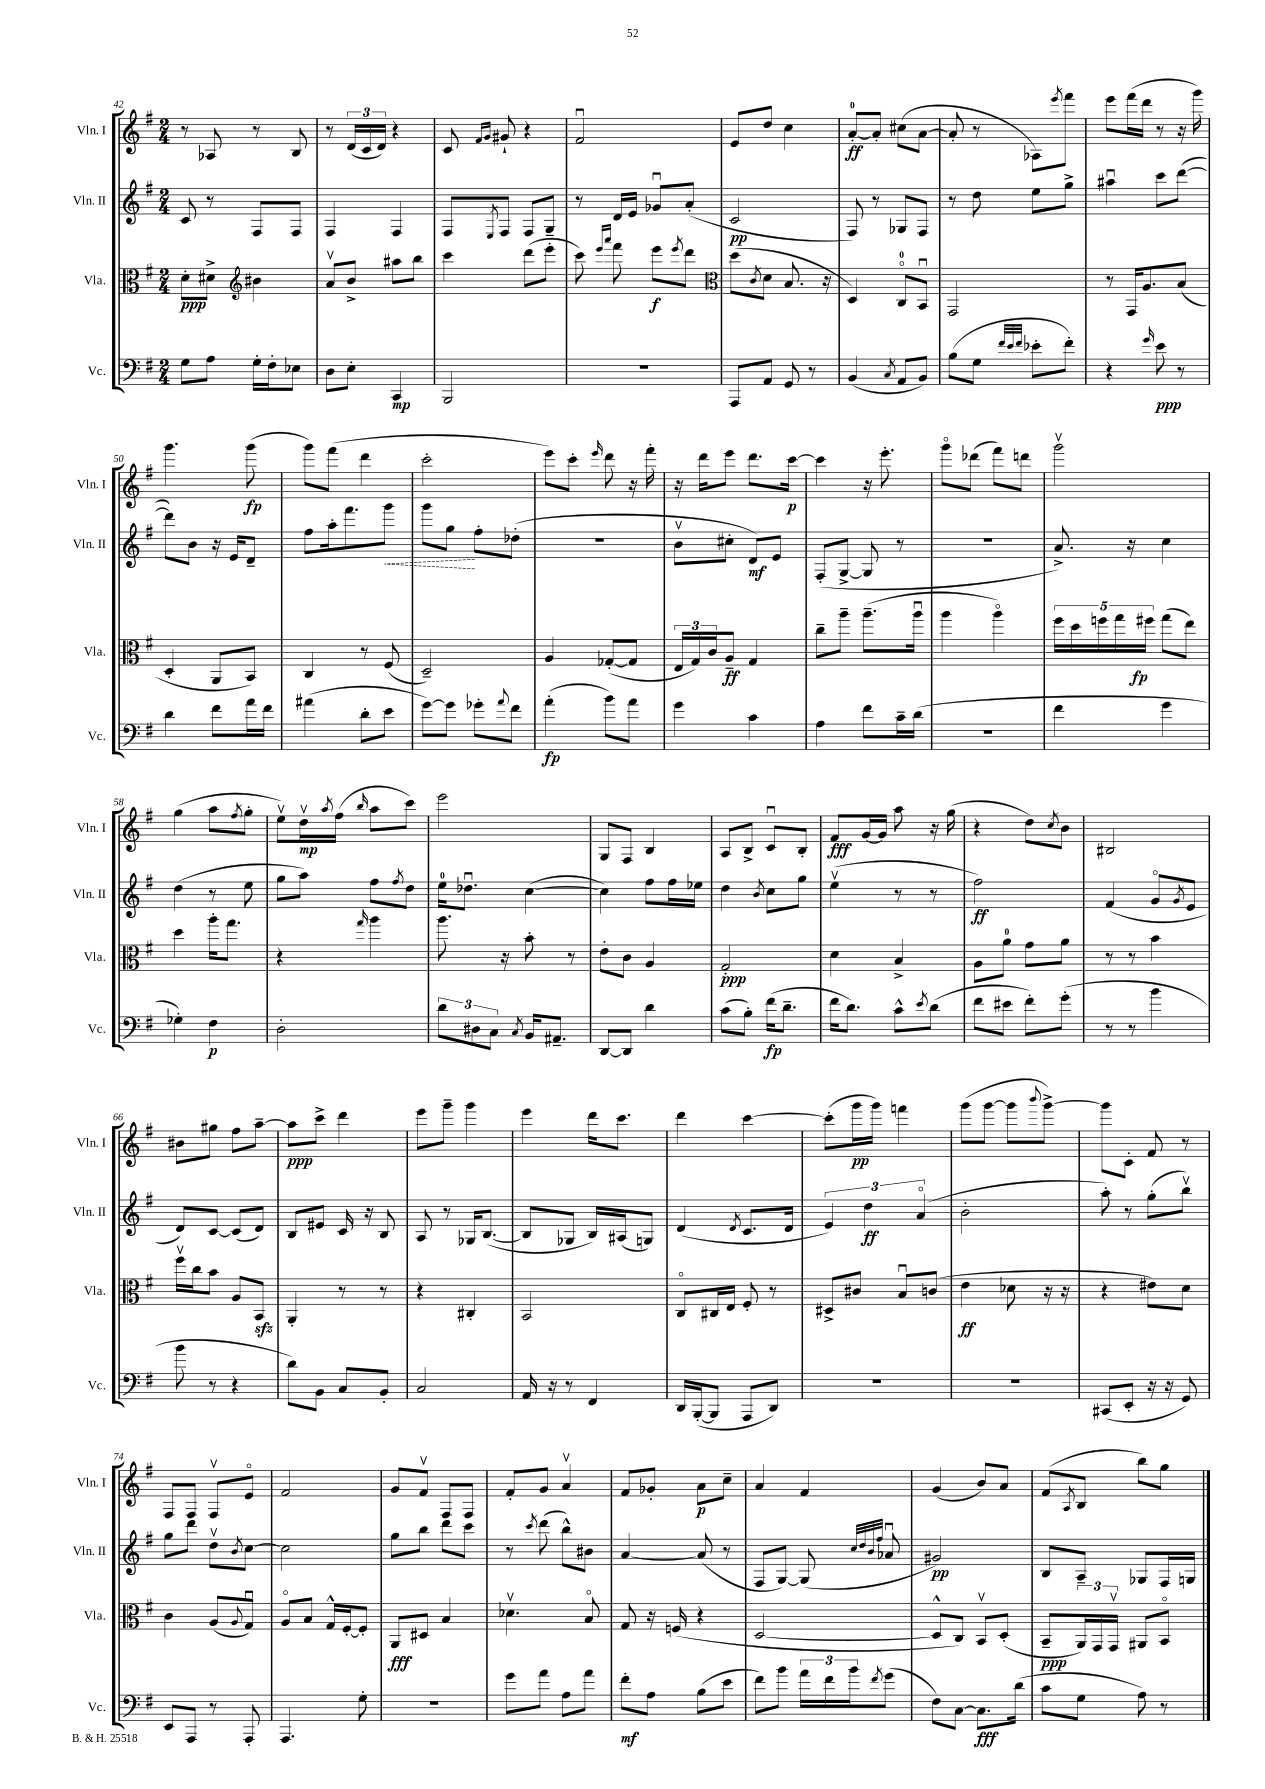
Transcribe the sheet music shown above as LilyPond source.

<<
\new StaffGroup <<
\new Staff = "s0" \with { instrumentName = "Vln. I" shortInstrumentName = "Vln. I" } {
    \clef treble \key g \major \numericTimeSignature \time 2/4
    r8 aes8 r8 b8 |
    r8 \tuplet 3/2 { d'16( c'16 d'16) } r4 |
    c'8 \grace { fis'16 g'16 } gis'8-! r4 |
    fis'2\downbow |
    e'8 d''8 c''4 |
    a'8-0~-.\ff a'8-. cis''8( a'8~ |
    a'8-. r8 aes8) \acciaccatura { e'''8 } fis'''8 |
    e'''8 fis'''16( d'''16 r8 r16 g'''16) |
    g'''4. g'''8\fp( |
    g'''8) fis'''8( d'''4 |
    c'''2-. |
    e'''8) c'''8-. \grace { e'''16 } d'''8 r16 fis'''16-. |
    r16 d'''16 e'''8 d'''8. c'''16~\p |
    c'''4 r16 e'''8.-. |
    g'''8\flageolet des'''8( fis'''8) d'''8 |
    g'''2\upbow |
    g''4( a''8 \acciaccatura { fis''8 } g''8-. |
    e''8\upbow) d''16\upbow\mp \acciaccatura { a''8 } fis''16( \grace { b''16 } a''8 c'''8) |
    e'''2 |
    g8 fis8 b4 |
    a8 b8-> c'8\downbow b8-. |
    fis'8\fff g'16~ g'16 a''8 r16 g''16( |
    r4 d''8) \acciaccatura { c''8 } b'8 |
    bis2 |
    bis'8 gis''8 fis''8 a''8~-- |
    a''8\ppp c'''8-> d'''4 |
    e'''8 g'''8-- g'''4 |
    e'''4 d'''16 c'''8. |
    d'''4 c'''4~ |
    c'''8-.( g'''16\pp g'''16) f'''4 |
    g'''8( g'''8~ g'''8 \appoggiatura { b'''8 } g'''8~->) |
    g'''8 c'8-. fis'8 r8 |
    fis8 fis8 fis8\upbow e'8\flageolet |
    fis'2 |
    g'8 fis'8\upbow fis8 fis8 |
    fis'8-. g'8 a'4\upbow |
    fis'8 ges'8-. a'8\p c''8-- |
    a'4 fis'4 |
    g'4( b'8) a'8 |
    fis'8( \acciaccatura { a8 } b8 b''8) g''8 \bar "|." |
}
\new Staff = "s1" \with { instrumentName = "Vln. II" shortInstrumentName = "Vln. II" } {
    \clef treble \key g \major \numericTimeSignature \time 2/4
    c'8 r8 fis8 fis8 |
    fis4 fis4 |
    fis8 \acciaccatura { e8 } fis8 fis8 g8-- |
    r8 d'16 e'16 ges'8\downbow a'8-.( |
    c'2\pp |
    fis8) r8 ges8 fis8 |
    r8 d''8 e''8 g''8-> |
    ais''4\downbow c'''8 d'''8~( |
    d'''8) b'8 r16 e'16 d'8-- |
    fis''8 a''16-. fis'''8. \once \override Hairpin.style = #'dashed-line g'''8\< |
    g'''8 g''8\! fis''8-. des''8-.( |
    R2 |
    b'8\upbow cis''8-. d'8\mf) e'8 |
    fis8-.( g8~-> g8 r8 |
    r2 |
    a'8.->) r16 c''4 |
    d''4( r8 e''8 |
    g''8 a''8) fis''8 \acciaccatura { fis''8 } d''8 |
    e''16-0 des''8.\downbow c''4~( |
    c''4) fis''8 fis''16 ees''16 |
    d''4 \acciaccatura { b'8 } c''8 g''8 |
    e''4\upbow( r8 r8 |
    fis''2\ff) |
    fis'4( g'8\flageolet \acciaccatura { g'8 } e'8 |
    d'8) c'8~ c'8( d'8) |
    b8 eis'8 c'16 r16 b8 |
    a8 r8 ges16 b8.~( |
    b8 ges8 b16) ais16( g8) |
    d'4( \acciaccatura { d'8 } c'8. d'16 |
    \tuplet 3/2 { e'4) d''4\ff a'4\flageolet( } |
    b'2-. |
    a''8-.) r8 g''8-.( b''8\upbow) |
    g''8 d'''8 d''8\upbow \acciaccatura { b'8 } c''8~ |
    c''2 |
    g''8 b''8 d'''8 c'''8 |
    r8 \acciaccatura { c'''8 } d'''8( b''8-^) bis'8 |
    a'4~ a'8( r8 |
    fis8 g8~) g8( \grace { c''32 d''32 b'32 fis''32 } aes'8\downbow |
    gis'2\pp) |
    b8 a8-- ges8 fis16 g16 \bar "|." |
}
\new Staff = "s2" \with { instrumentName = "Vla." shortInstrumentName = "Vla." } {
    \clef alto \key g \major \numericTimeSignature \time 2/4
    d'8-.\ppp dis'8-> \clef treble bis'4 |
    a'8\upbow b'8-> ais''8 b''8 |
    c'''4 d'''8( e'''8-. |
    c'''8) \grace { e'''16 a'''16 } fis'''8 e'''8\f \acciaccatura { e'''8 } d'''8 |
    \clef alto d''8( \acciaccatura { c'8 } d'8 b8. r16 |
    d4) c8-0\flageolet b,8\downbow |
    g,2 |
    r8 g,16 a8. b8( |
    d4-. a,8 b,8) |
    c4 r8 fis8( |
    d2--) |
    a4 ges8~-.( ges8 |
    \tuplet 3/2 { e16 g16) c'16 } a8--\ff g4 |
    c''8-- a''8-- a''8.--( a''16\downbow |
    a''4 a''4\flageolet) |
    \tuplet 5/4 { fis''16 d''16 f''16 g''16 fis''16\fp } g''8( e''8) |
    d''4 a''16-. g''8. |
    r4 \grace { g''16 } a''4 |
    a''8. r16 b'8-. r8 |
    e'8-. c'8 a4 |
    g2-.\ppp |
    d'4 b4-> |
    a8 a'8-0 g'8 a'8 |
    r8 r8 b'4 |
    fis''16\upbow c''16 b'8 a8 b,8\sfz |
    a,4-. r8 r8 |
    r4 cis4-. |
    b,2 |
    c8\flageolet cis16 e16 fis8-. r8 |
    dis8-> cis'8 b8\downbow c'8( |
    e'4\ff des'8 r16 r16 |
    r4 eis'8) d'8 |
    c'4 a8( \appoggiatura { a8 } g8\downbow) |
    a8\flageolet b8 g16-^ fis16~-. fis8-. |
    a,8\fff dis8 b4 |
    des'4.\upbow b8\flageolet |
    g8 r16 f16( r4 |
    d2~ |
    d8-^ c8) b,8\upbow d8-.( |
    b,8--\ppp \tuplet 3/2 { a,16) g,16 g,16\upbow } ais,8 b,8\flageolet \bar "|." |
}
\new Staff = "s3" \with { instrumentName = "Vc." shortInstrumentName = "Vc." } {
    \clef bass \key g \major \numericTimeSignature \time 2/4
    g8 a8 g16-. fis16-. ees8 |
    d8 e8-. c,4\mp |
    b,,2 |
    r2 |
    a,,8 a,8 g,8 r8 |
    b,4( \acciaccatura { c8 } a,8 b,8) |
    b8( g8 \grace { fis'32 e'32 fis'32 } ees'8-. fis'8-.) |
    r4 \grace { g'16 } e'8\ppp r8 |
    d'4 fis'8 a'16 fis'16 |
    ais'4( d'8-. e'8 |
    g'8~) g'8 ges'8-. \appoggiatura { a'8 } fis'8 |
    a'4-.\fp( b'8) a'8 |
    g'4 c'4 |
    a4 fis'8 c'16-- d'16( |
    r2 |
    fis'4 g'4 |
    ges4-.) fis4\p |
    d2-. |
    \tuplet 3/2 { d'8 dis8 c8 } \acciaccatura { c8 } b,16 ais,8.-- |
    d,8~ d,8 d'4 |
    c'8( b8-.) fis'16\fp( d'8.-- |
    fis'16 d'8.) c'8-^ \acciaccatura { e'8 } d'8( |
    fis'8 eis'8 fis'8-.) g'8-.( |
    r8 r8 b'4 |
    b'8 r8 r4 |
    d'8) b,8 c8 b,8-. |
    c2 |
    a,16 r16 r8 fis,4 |
    d,16 b,,16~-.( b,,8 a,,8 d,8) |
    r2 |
    r2 |
    cis,8( e,8-. r16 r16 g,8) |
    e,8 a,,8 r8 a,,8-. |
    a,,4. g8-. |
    R2 |
    g'8 a'8 a8 a'8 |
    fis'8-.\mf a8 b8( e'8 |
    fis'8) b'8 \tuplet 3/2 { a'16 fis'16 b'16 } \acciaccatura { fis'8 } g'8( |
    fis8) c8~ c8.\fff d'16( |
    c'8 g8 a8) r8 \bar "|." |
}
>>
>>
\layout { \context { \Score currentBarNumber = #42 } }
